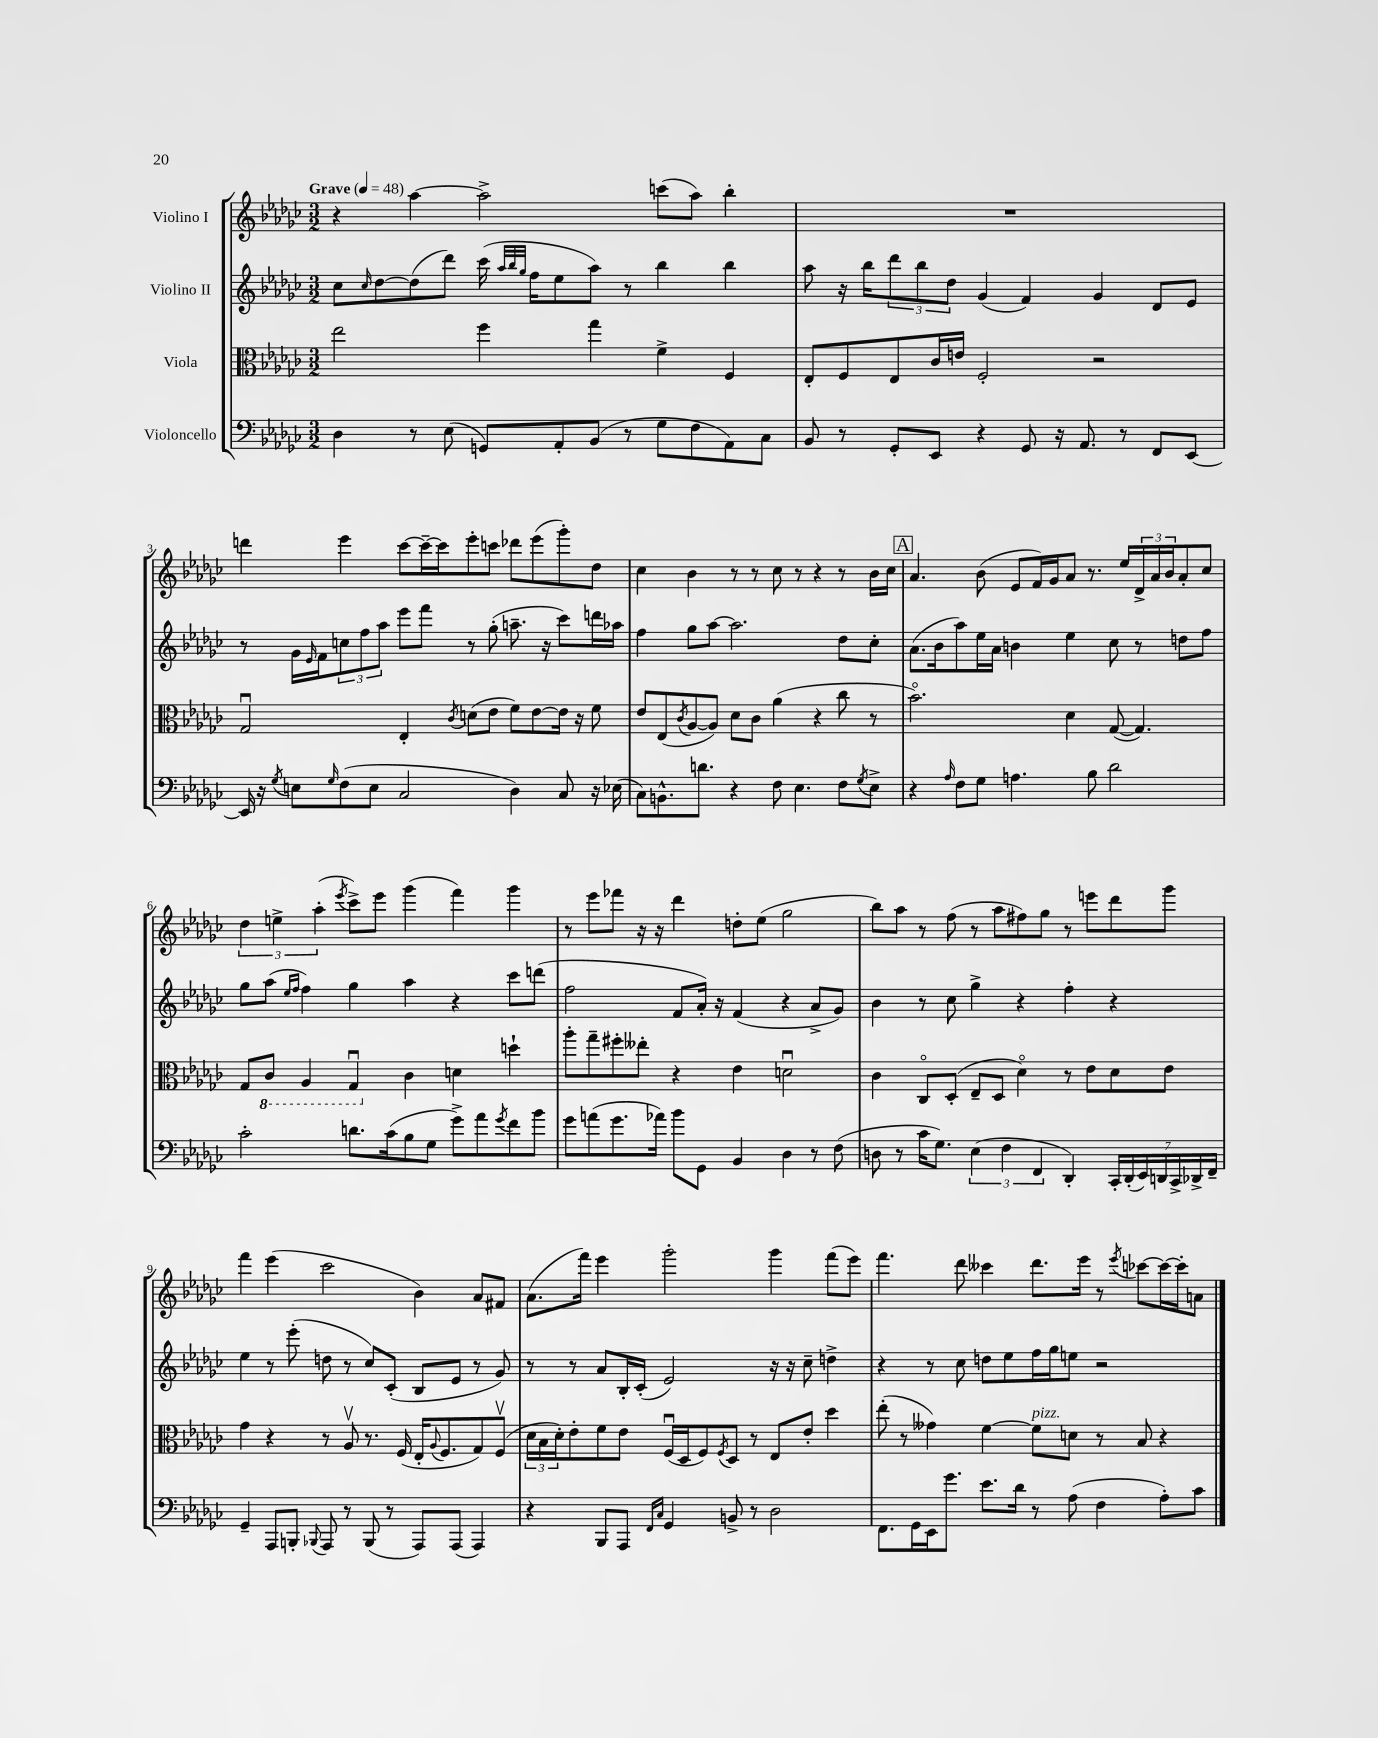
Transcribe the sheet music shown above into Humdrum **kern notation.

**kern	**kern	**kern	**kern
*part4	*part3	*part2	*part1
*staff4	*staff3	*staff2	*staff1
*I"Violoncello	*I"Viola	*I"Violino II	*I"Violino I
*clefF4	*clefC3	*clefG2	*clefG2
*k[b-e-a-d-g-c-]	*k[b-e-a-d-g-c-]	*k[b-e-a-d-g-c-]	*k[b-e-a-d-g-c-]
*M3/2	*M3/2	*M3/2	*M3/2
*MM48	*MM48	*MM48	*MM48
=1	=1	=1	=1
!	!	!	!LO:TX:a:B:t=Grave
4D-\	2ee-\	8cc-\L	4r
.	.	16qqcc-/	.
.	.	[8dd-\	.
8r	.	(8dd-\]	[4aa-\
(8E-\	.	8ddd-\J)	.
8GGn/L)	4ff\	(16ccc-\	2aa-^\]
.	.	32qqaa-/LLL	.
.	.	32qqbb-/	.
.	.	32qqgg-/JJJ	.
.	.	16ff\KL	.
8AA-'/	.	8ee-\	.
(8BB-/J	4gg-\	8aa-\J)	.
8r	.	8r	.
8G-\L	4f^\	4bb-\	(8cccn\L
8F\	.	.	8aa-\J)
8AA-\)	4F/	4bb-\	4bb-'\
8C-\J	.	.	.
=2	=2	=2	=2
8BB-/	8E-'/L	8aa-\	1.r
8r	8F/	16r	.
.	.	16bb-\KL	.
8GG-'/L	8E-/	12ddd-\	.
.	.	12bb-\	.
8EE-/J	16c-/L	.	.
.	.	12dd-\J	.
.	16en/JJ	.	.
4r	2F'/	(4g-/	.
8GG-/	.	4f/)	.
16r	.	.	.
8.AA-/	.	.	.
.	2r	4g-/	.
8r	.	.	.
8FF/L	.	8d-/L	.
[8EE-/J	.	8e-/J	.
!!LO:LB:g=z
=3	=3	=3	=3
16EE-/]	2G-u/	8r	4dddn\
16r	.	.	.
8qG-/	.	.	.
8En\L	.	16g-\LL	.
.	.	16qqe-/	.
.	.	16f\J	.
16qqG-/	.	.	.
(8F\	.	12ccn\	4eee-\
.	.	12ff\	.
8E\J	.	.	.
.	.	12aa-\J	.
2C-/	4E-'/	8eee-\L	[8ccc-\L
.	.	8fff\J	16ccc-~\L_
.	.	.	16ccc-\J]
.	8qc-/	.	.
.	(8dn\L	8r	8eee-'\
.	8e-\J	(8gg-'\	8cccn\J
4D-\)	8f\L)	8.aan~\	8ddd-X\L
.	[8e-\	.	(8eee-\
.	.	16r	.
8C-/	16e-\Jk]	8ccc-\L)	8ggg-'\)
.	16r	.	.
16r	8f\	16dddn\L	8dd-\J
(16E-X\	.	16aa-X\JJ	.
=4	=4	=4	=4
8C-\L)	8e-/L	4ff\	4cc-\
8.BBn^^\	(8E-/	.	.
.	8qc-/	.	.
.	[8A-/	8gg-\L	4b-\
8.dn\J	.	.	.
.	8A-/J])	[8aa-\J	.
4r	8d-\L	2.aa-\]	8r
.	8c-\J	.	8r
8F\	(4a-\	.	8cc-\
4.E-\	.	.	8r
.	4r	.	4r
8F\L	8cc-\	8dd-\L	8r
8qG-/	.	.	.
8E-^\J	8r	8cc-'\J	16b-\LL
.	.	.	16cc-\JJ
!!LO:REH:place=s1:t=A
=5	=5	=5	=5
4r	2.b-\)	(8.a-\L	4.a-/
.	.	16b-\k	.
16qqA-/	.	.	.
8F\L	.	8aa-\)	.
8G-\J	.	16ee-\L	(8b-\
.	.	16a-\JJ	.
4.An\	.	4bn\	8e-/L
.	.	.	16f/L)
.	.	.	16g-/J
.	4d-\	4ee-\	8a-/J
8B-\	.	.	8.r
2d-\	([8G-/	8cc-\	.
.	.	.	16ee-/LL
.	4.G-/])	8r	24d-^/
.	.	.	24a-/
.	.	.	24b-/J
.	.	8ddn\L	8a-'/
.	.	8ff\J	8cc-/J
!!LO:LB:g=z
=6	=6	=6	=6
2c-'\	8G-/L	8gg-\L	6dd-\
*	*8ba	*	*
.	8C-/J	(8aa-\J	.
.	.	.	6een^\
.	.	16qqee-/LL	.
.	.	16qqff/JJ	.
.	4AA-/	4ff\)	.
.	.	.	(6aa-'\
.	.	.	8qeee-/
8.dn\L	4GG-u/	4gg-\	8ccc-^\L)
.	.	.	8eee-\J
(16c-\k	.	.	.
*	*X8ba	*	*
8B-\	4c-\	4aa-\	(4ggg-\
8G-\J	.	.	.
8g-^\L)	4dn\	4r	4fff\)
8a-\	.	.	.
8qg-/	.	.	.
8f\	4ddn`\	8ccc-\L	4ggg-\
8b-\J	.	(8dddn\J	.
=7	=7	=7	=7
8g-\L	8aa-'\L	2ff\	8r
(8an\	8gg-~\	.	8eee-\L
8.g-\	8ff#X'\	.	8fff-X\J
.	8ee--X'\J	.	16r
16a-X\Jk)	.	.	16r
8b-\L	4r	8f/L	4ddd-\
8GG-\J	.	16a-'/Jk)	.
.	.	16r	.
4BB-/	4e-\	(4f/	8ddn'\L
.	.	.	(8ee-\J
4D-\	2dnu\	4r	2gg-\
8r	.	8a-^/L	.
(8F\	.	8g-/J)	.
=8	=8	=8	=8
8Dn\	4c-\	4b-\	8bb-\L)
8r	.	.	8aa-\J
16c-\KL	8C-/L	8r	8r
8.G-\J)	.	.	.
.	(8D-'/J	8cc-\	(8ff\
(6E-\	8E-~/L	4gg-^\	8r
.	8D-/J	.	8aa-\L
6F\	.	.	.
.	4d-\)	4r	8ff#X\)
6FF/	.	.	.
.	.	.	8gg-\J
4DD-'/)	8r	4ff'\	8r
.	8e-\L	.	8eeen\L
28CC-'/LL	8d-\	4r	8ddd-\
(28DD-'/	.	.	.
28EE-/)	.	.	.
28DDn/	.	.	.
.	8e-\J	.	8ggg-\J
28CC-^/	.	.	.
28DD-X^/	.	.	.
28FF~/JJ	.	.	.
!!LO:LB:g=z
=9	=9	=9	=9
4GG-~/	4g-\	4ee-\	4fff\
8AAA-/L	4r	8r	(4eee-\
8BBBn'/J	.	(8eee-'\	.
8qqBBB-X/	.	.	.
8AAA-/	8r	8ddn\	2ccc-\
8r	8A-v/	8r	.
(8BBB-/	8.r	8cc-/L)	.
8r	.	(8c-'/J	.
.	(16F/	.	.
8AAA-/L)	16E-'/KL	8B-/L	4b-\)
.	8qqA-/	.	.
.	8.F/	.	.
(8AAA-/J	.	8e-/J	.
4AAA-/)	8G-/)	8r	8a-/L
.	(8Fv/J	8g-/)	8f#X/J
=10	=10	=10	=10
4r	24d-\LL	8r	(8.a-\L
.	24B-\	.	.
.	24d-'\J)	.	.
.	8e-'\	8r	.
.	.	.	16fff\Jk)
8BBB-/L	8f\	8a-/L	4eee-\
8AAA-/J	8e-\J	16B-'/L	.
.	.	(16c-'/JJ	.
16qqFF/LL	.	.	.
16qqC-/JJ	.	.	.
4GG-/	(16Fu/LL	2e-/)	2ggg-'\
.	16D-/J	.	.
.	8F/)	.	.
.	8qF/	.	.
8BBn^/	8D-/J	.	.
8r	8r	.	.
2D-\	8E-/L	16r	4ggg-\
.	.	16r	.
.	8e-'/J	8cc-~\	.
.	4dd-\	4ddn^\	(8fff\L
.	.	.	8eee-\J)
=11	=11	=11	=11
8.FF\L	(8ee-'\	4r	4.fff\
.	8r	.	.
16GG-\L	.	.	.
16EE-\J	4g--X\)	8r	.
8.g-\J	.	.	.
.	.	8cc-\	8ddd-\
8.e-\L	[4f\	8ddn\L	4ccc--X\
.	.	8ee-\	.
16d-\Jk	.	.	.
!	!LO:TX:a:i:t=pizz.	!	!
8r	8f\L]	16ff\L	8.ddd-\L
.	.	16gg-\J	.
(8A-\	8dn\J	8een\J	.
.	.	.	16eee-\Jk
4F\	8r	2r	8r
.	.	.	8qeee-/
.	8B-/	.	[8ccc-X\L
8A-'\L)	4r	.	16ccc-\L_
.	.	.	16ccc-'\J]
8c-\J	.	.	8an\J
==	==	==	==
*-	*-	*-	*-
